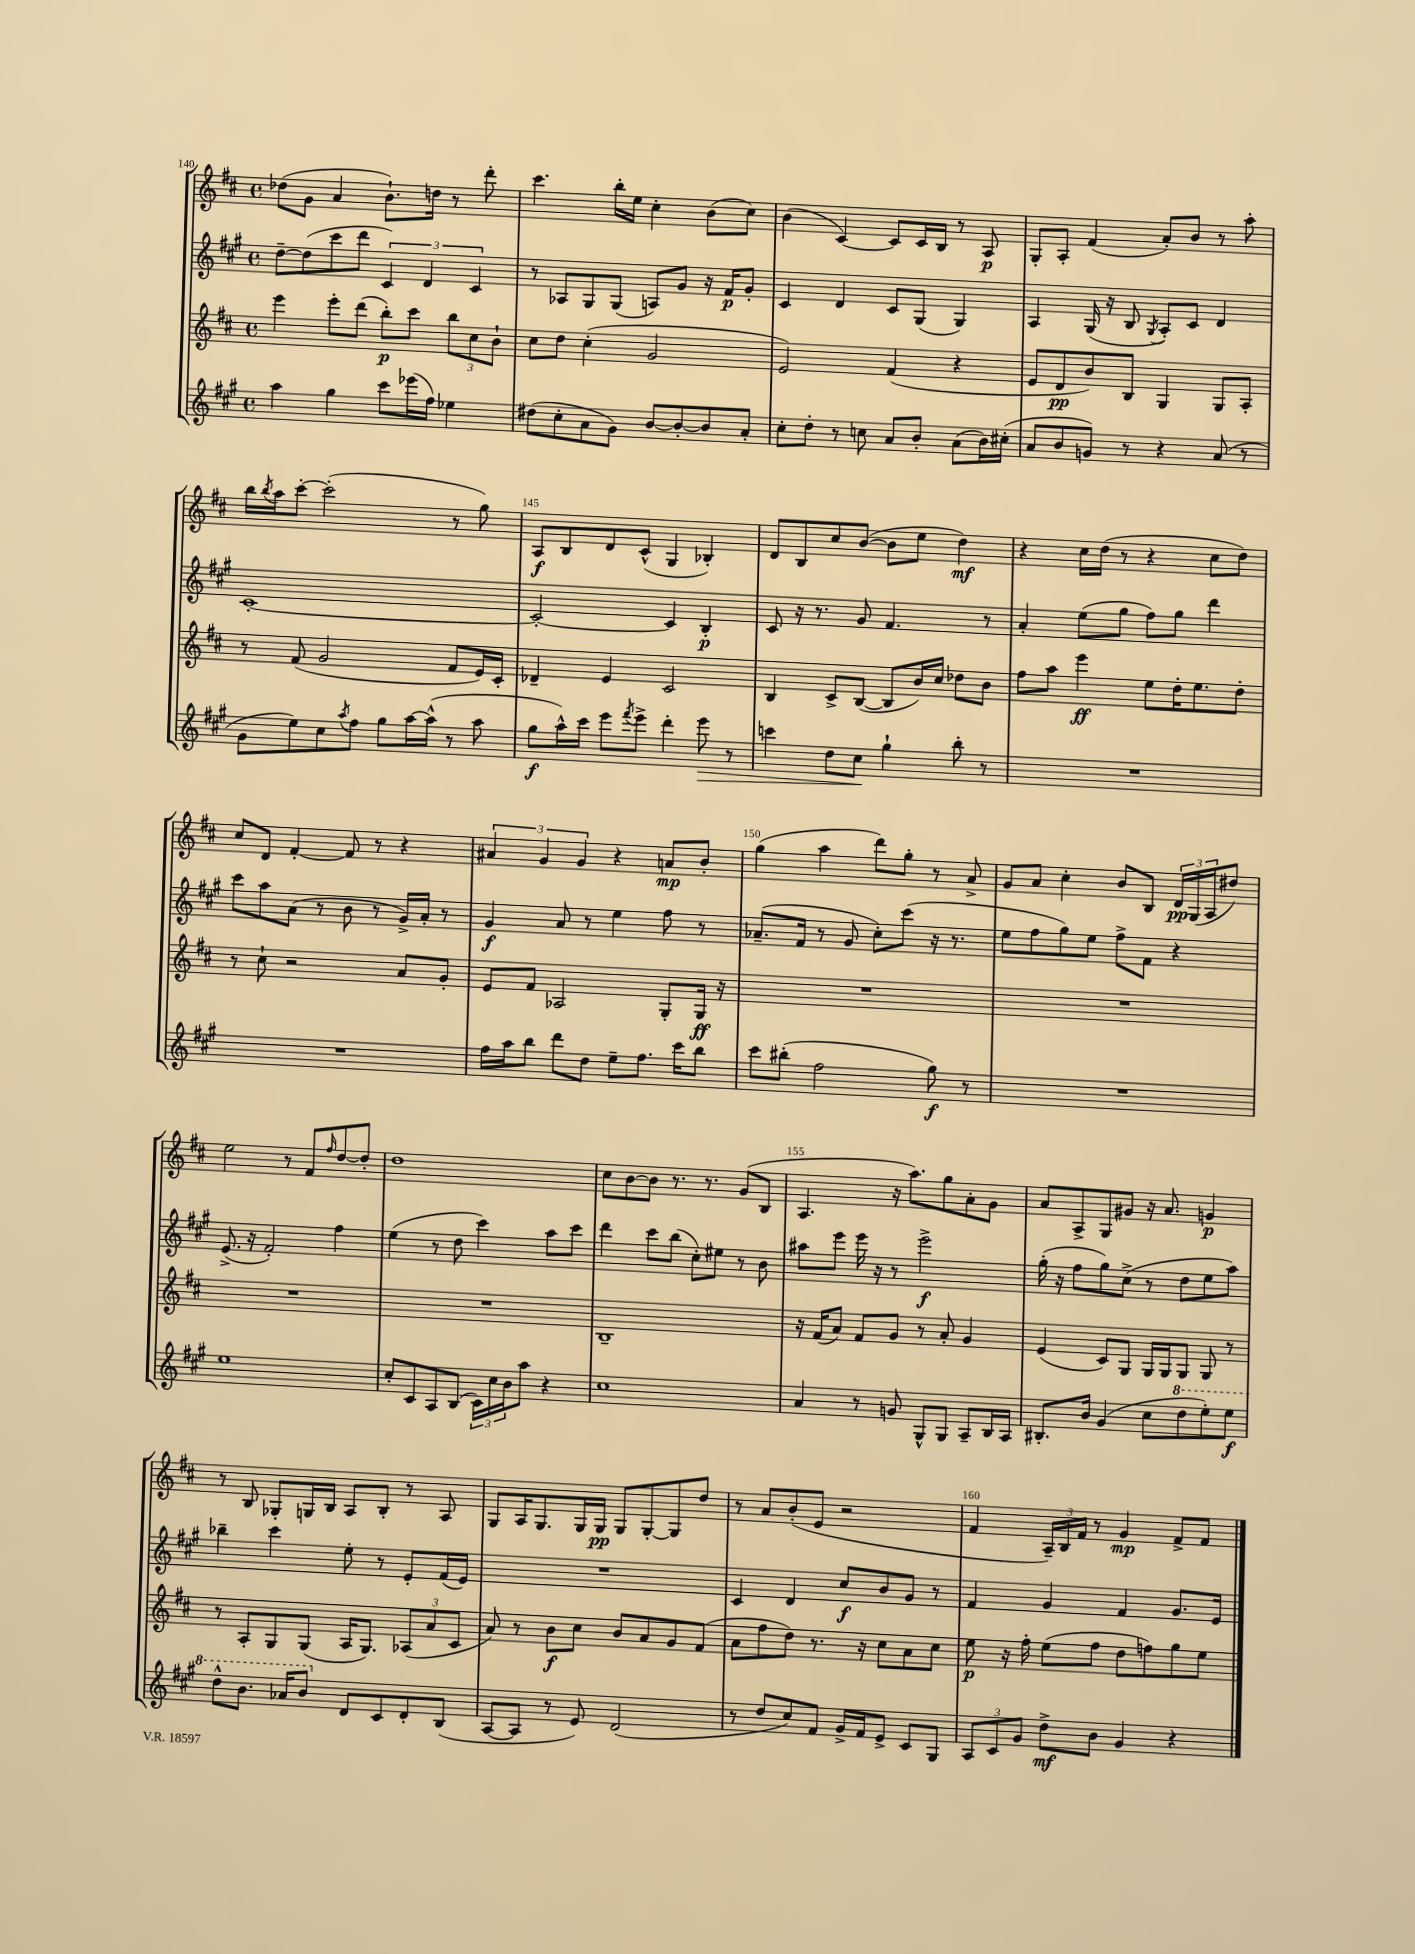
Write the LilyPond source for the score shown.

<<
\new StaffGroup <<
\new Staff = "s0" {
    \clef treble \key d \major \defaultTimeSignature \time 4/4
    des''8( g'8 a'4 b'8.-!) d''16 r8 d'''8-. |
    cis'''4. b''16-. e''16 cis''4-. b'8( cis''8) |
    b'4( cis'4~) cis'8 cis'16 b16 r8 a8\p |
    g8-. a8-. fis'4( a'8-.) b'8 r8 a''8-. |
    b''16 \acciaccatura { b''8 } a''16 cis'''8~-. cis'''2-.( r8 g''8) |
    a8\f b8 d'8 cis'8-^( g4 bes4-.) |
    d'8 b8 cis''8 b'8~( b'8 e''8 d''4\mf) |
    r4 cis''16 d''16( r8 r4 cis''8 d''8) |
    cis''8 d'8 fis'4~-. fis'8 r8 r4 |
    \tuplet 3/2 { ais'4 g'4 g'4 } r4 a'8\mp b'8-. |
    g''4( a''4 d'''8) g''8-. r8 a'8-> |
    g'8 a'8 cis''4-. b'8 b8 \tuplet 3/2 { d'16\pp g16( a16 } dis''8) |
    e''2 r8 fis'8 \grace { fis''16 } d''8~ d''8-. |
    d''1 |
    cis''8 b'8~ b'8 r8. r8. g'8( b8 |
    a4. r16 a''8.) g''8 a'8-. g'8 |
    a'8 a8-> g8 gis'8 r16 a'8. g'4\p |
    r8 b8 ges8-. g16 b16 a8 b8-. r8 a8 |
    g8 a16 g8. g16 g16\pp g8 g8~-. g8 d''8 |
    r8 a'8 b'8-.( e'8 r2 |
    fis'4 \tuplet 3/2 { a16--) b16 fis'16 } r8 g'4\mp fis'8-> fis'8 \bar "|." |
}
\new Staff = "s1" {
    \clef treble \key a \major \defaultTimeSignature \time 4/4
    d''8~-- d''8( cis'''8 d'''8 \tuplet 3/2 { cis'4) d'4 cis'4 } |
    r8 aes8 gis8 gis8( a8) gis'8 r16 fis'16\p gis'8-. |
    cis'4 d'4 cis'8 gis8( gis4) |
    a4 gis16( r16 b8 \acciaccatura { gis8 } a8-.) cis'8 d'4 |
    cis'1~-. |
    cis'2~-. cis'4 b4-.\p |
    cis'8 r16 r8. gis'8 fis'4. r8 |
    a'4-. e''8( gis''8 fis''8) gis''8 d'''4 |
    cis'''8 a''8 a'8( r8 b'8 r8 gis'16->) a'16-. r8 |
    gis'4\f a'8 r8 e''4 fis''8 r8 |
    aes'8.--( fis'16 r8 gis'8 cis''8-.) cis'''8( r16 r8. |
    e''8 fis''8 gis''8) e''8 fis''8-> fis'8 r4 |
    e'8.->( r16 fis'2-.) fis''4 |
    e''4( r8 d''8 cis'''4) a''8 cis'''8 |
    d'''4 cis'''8 b''8( cis''8-.) eis''8 r8 b'8 |
    ais''8 e'''8 e'''16 r16 r8 e'''2->\f |
    gis''16-.( r16 fis''8 gis''8) cis''8->( r8 d''8 e''8 a''8) |
    bes''4-- cis'''4 e''8-. r8 e'8-. fis'16( e'16) |
    R1 |
    cis'4 d'4 cis''8\f b'8 gis'8 r8 |
    fis'4 gis'4 fis'4 gis'8. e'16 \bar "|." |
}
\new Staff = "s2" {
    \clef treble \key d \major \defaultTimeSignature \time 4/4
    e'''4 e'''8-. d'''8( b''8-.\p) cis'''8 \tuplet 3/2 { b''8 cis''8 b'8-! } |
    cis''8 d''8 cis''4-.( g'2 |
    e'2) fis'4( r4 |
    e'8 d'8\pp b'8) b8 g4 g8 a8-. |
    r8 fis'8( g'2 fis'8 e'16) cis'16-. |
    des'4-- e'4 cis'2 |
    b4 cis'8-> b8~( b8 b'16) cis''16 des''8 b'8 |
    fis''8 a''8 e'''4\ff e''8 d''16-. e''8. d''8-. |
    r8 cis''8-! r2 a'8 g'8-. |
    e'8 fis'8 aes2 g8-. g16\ff r16 |
    R1 |
    R1 |
    R1 |
    R1 |
    b1-- |
    r16 fis'16( a'8) fis'8 g'8 r8 a'8-. g'4 |
    e'4( cis'8) g8 g16 g16 g8 g8 r8 |
    r8 a8-. g8 g8( a16 g8.) \tuplet 3/2 { aes8( a'8 cis'8 } |
    a'8) r8 b'8\f cis''8 b'8 a'8 g'8 fis'8( |
    a'8 fis''8 d''8) r8. r16 cis''8 a'8 cis''8 |
    e''8\p r16 fis''16-. e''8( fis''8 d''8 f''8) g''8 e''8 \bar "|." |
}
\new Staff = "s3" {
    \clef treble \key a \major \defaultTimeSignature \time 4/4
    a''4 gis''4 cis'''8 ees'''16( fis''16) ees''4 |
    dis''8( cis''8-. a'8 gis'8) b'8~ b'8~-. b'8 a'8-. |
    cis''8-. d''8-. r8 c''8 a'8 b'8-. a'8( b'16) cis''16-.( |
    a'8 b'8 g'8) r8 r4 a'8( r8 |
    gis'8 e''8) cis''8 \acciaccatura { a''8 } fis''8 gis''8 a''16~ a''16-^( r8 a''8 |
    gis''8\f a''16-^) cis'''16 e'''8 \acciaccatura { fis'''8 } e'''8-> d'''4-. e'''8\> r8 |
    c'''4 d''8 cis''8\! gis''4-! b''8-. r8 |
    R1 |
    R1 |
    fis''16 a''16 b''8 d'''8 d''8 e''8-- fis''8. cis'''16 b''8 |
    cis'''8 bis''8-.( fis''2 gis''8\f) r8 |
    R1 |
    e''1 |
    cis''8-. cis'8 a8 b8( \tuplet 3/2 { cis'16) cis''16 b'16 } a''8 r4 |
    cis''1 |
    a'4 r8 g'8 gis8-^ gis8 a8-- b16 a16 |
    bis8.-. b'16 gis'4( cis''8 \ottava #1 d'''8 e'''8-.) e'''8\f |
    d'''8-^ b''8. aes''16 b''8 \ottava #0 d'8 cis'8 d'8-. b8( |
    a8~ a8 r8 e'8) d'2( |
    r8 d''8 cis''8) fis'8 gis'16-> fis'16 e'8-> cis'8 gis8 |
    \tuplet 3/2 { a8 cis'8 gis'8 } d''8->\mf b'8 gis'4 r4 \bar "|." |
}
>>
>>
\layout { \context { \Score currentBarNumber = #140 \override BarNumber.break-visibility = ##(#f #t #t) barNumberVisibility = #(every-nth-bar-number-visible 5) } }
